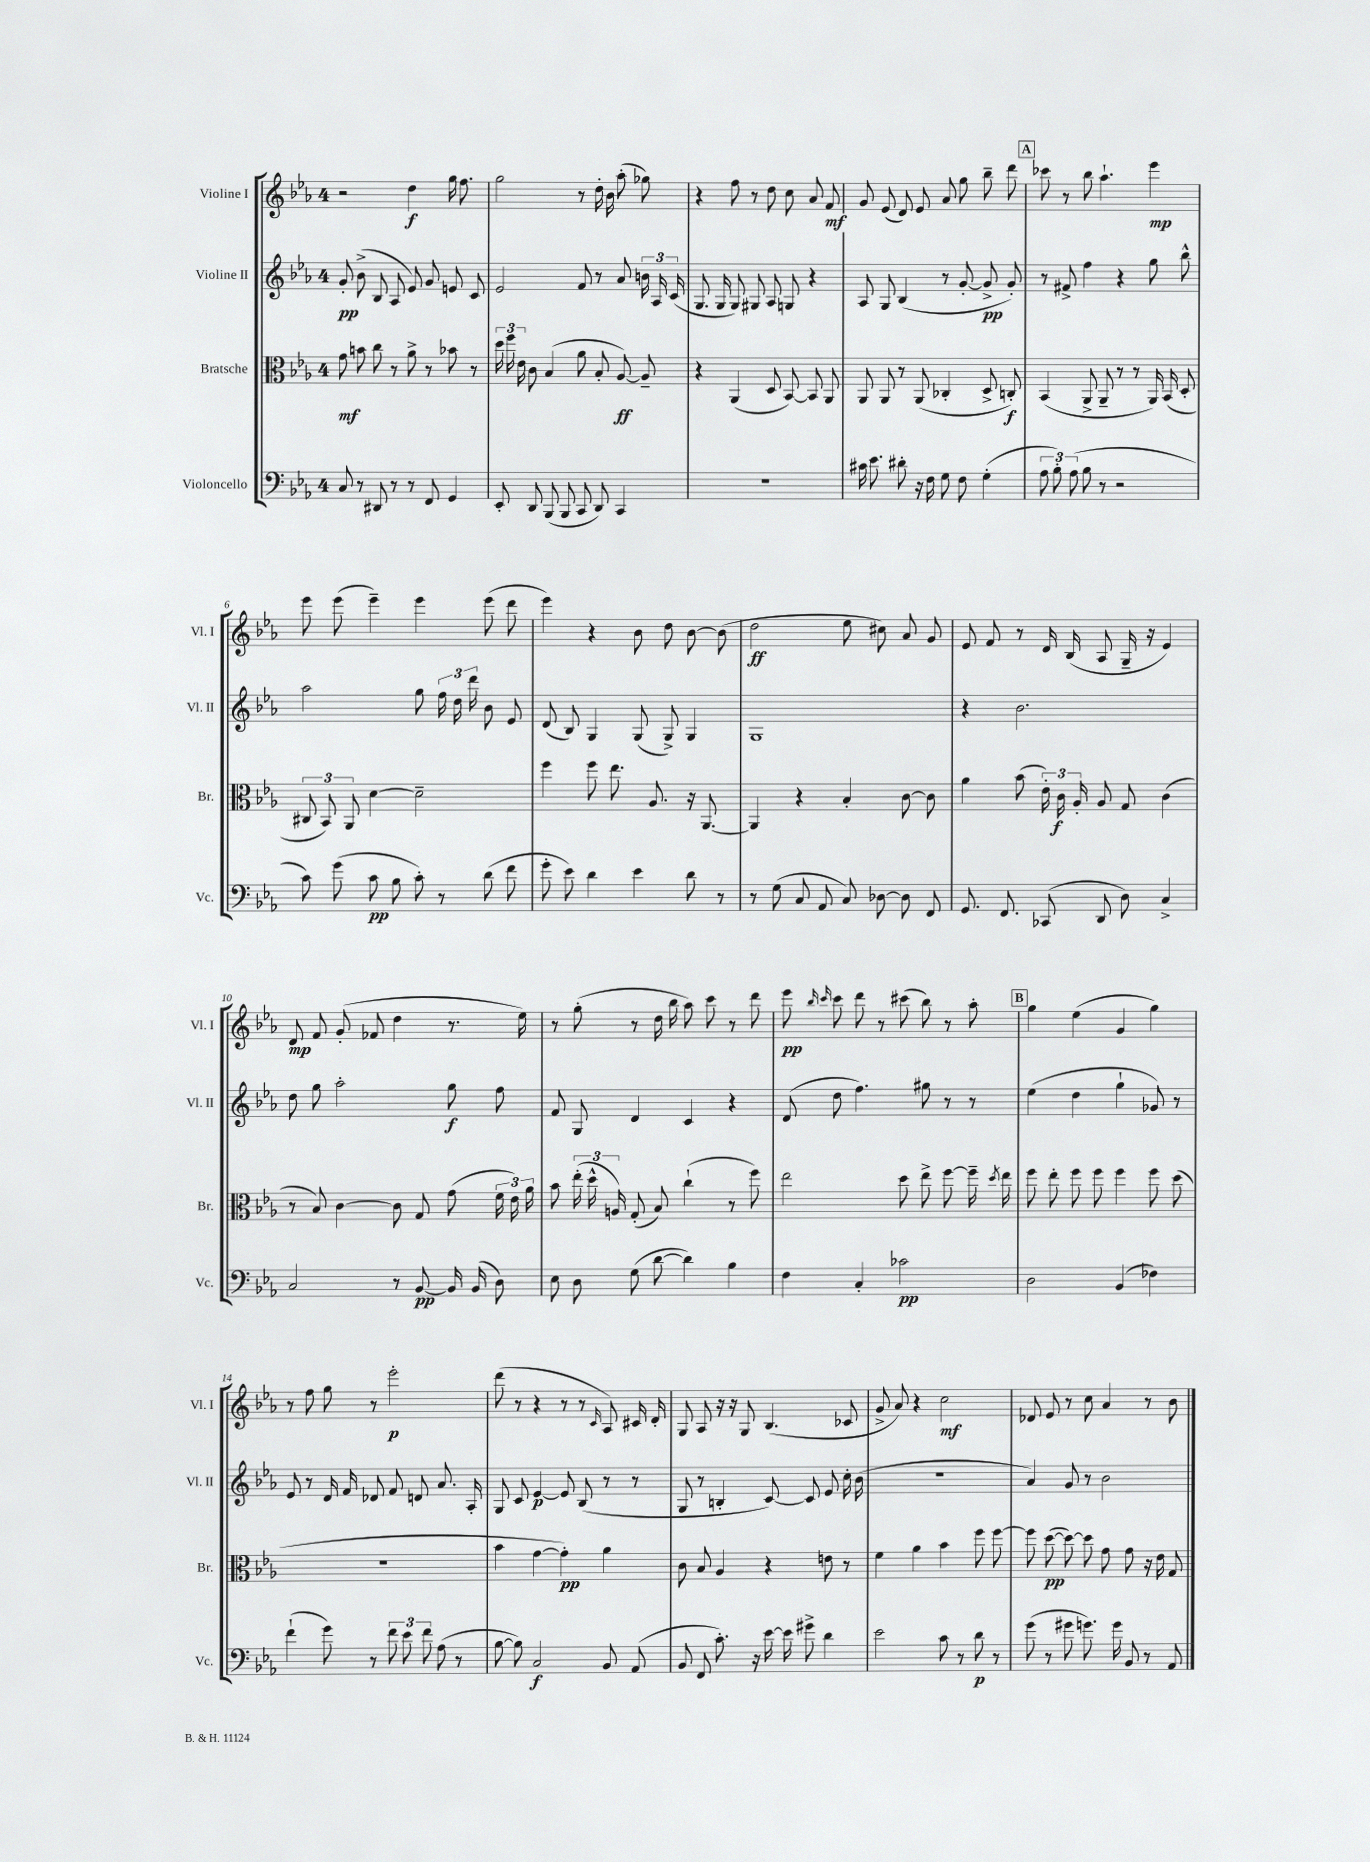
<<
\new StaffGroup <<
\new Staff = "s0" \with { instrumentName = "Violine I" shortInstrumentName = "Vl. I" } {
    \clef treble \key ees \major \once \override Staff.TimeSignature.style = #'single-digit \time 4/4
    \autoBeamOff r2 d''4\f g''16 f''8. |
    g''2 r8 d''16-. bes'16 aes''8-.( ges''8) |
    r4 f''8 r8 d''8 c''8 aes'8 f'8\mf |
    g'8 ees'8( d'8) ees'8 aes'8 g''8 bes''8-- d'''8 |
    \mark \markup { \box "A" } ces'''8 r8 bes''8 aes''4.-! ees'''4\mp |
    ees'''8 ees'''8( ees'''4--) ees'''4 ees'''8( d'''8 |
    ees'''4) r4 bes'8 d''8 bes'8~ bes'8( |
    d''2\ff ees''8 cis''8) aes'8 g'8 |
    ees'8 f'8 r8 d'16 bes16( aes8 g16-- r16 ees'4) |
    d'8\mp f'8 g'8-.( fes'8 d''4 r8. ees''16) |
    r8 g''8-.( r8 d''16 bes''16 aes''8) c'''8 r8 d'''8 |
    ees'''8\pp \grace { bes''16 c'''16 } c'''8 d'''8 r8 cis'''8( bes''8) r8 aes''8-. |
    \mark \markup { \box "B" } g''4 ees''4( g'4 g''4) |
    r8 f''8 g''8 r8 ees'''2-.\p |
    d'''8( r8 r4 r8 r8 \grace { c'16 } aes8) cis'16 d'16-. |
    g8 aes8 r16 r16 g8 bes4.( ces'8 |
    g'8-> aes'8) r4 c''2\mf |
    des'8 ees'8 r8 c''8 aes'4 r8 bes'8 \bar "|." |
}
\new Staff = "s1" \with { instrumentName = "Violine II" shortInstrumentName = "Vl. II" } {
    \clef treble \key ees \major \once \override Staff.TimeSignature.style = #'single-digit \time 4/4
    \autoBeamOff g'8-.\pp bes'8->( bes8 aes8 ees'8) g'8 e'8 c'8 |
    ees'2 f'8 r8 aes'8 \tuplet 3/2 { b'16 aes16 c'16( } |
    g8. g16 g8) gis8 aes8 g8 r4 |
    aes8 g8 bes4( r8 g'8~-. g'8->\pp g'8-.) |
    \mark \markup { \box "A" } r8 fis'8-> f''4 r4 g''8 bes''8-^ |
    aes''2 g''8 \tuplet 3/2 { f''16 d''16 d'''16 } bes'8 ees'8 |
    d'8( bes8) g4 g8( g8->) g4 |
    g1 |
    r4 bes'2. |
    d''8 g''8 aes''2-. g''8\f f''8 |
    f'8 g8 d'4 c'4 r4 |
    d'8( d''8 f''4.) gis''8 r8 r8 |
    \mark \markup { \box "B" } ees''4( d''4 g''4-! ges'8) r8 |
    ees'8 r8 d'16 f'16 des'8 f'8 d'8 aes'8. aes16-. |
    g8 c'8 ees'4~\p ees'8 bes8( r8 r8 |
    g8 r8 b4-. c'8~) c'8 ees'8 c''16-. bes'16( |
    R1 |
    aes'4) g'8 r8 bes'2 \bar "|." |
}
\new Staff = "s2" \with { instrumentName = "Bratsche" shortInstrumentName = "Br." } {
    \clef alto \key ees \major \once \override Staff.TimeSignature.style = #'single-digit \time 4/4
    \autoBeamOff g'8\mf b'8 c''8 r8 aes'8-> r8 bes'8 r8 |
    \tuplet 3/2 { d''16 f''16 ees'16 } c'8 bes4( aes'8 bes8-. aes8~\ff) aes8-- |
    r4 aes,4( d8 bes,8~) bes,8 aes,8 |
    aes,8 aes,8 r8 aes,8( ces4-. d8-> c8-.\f) |
    \mark \markup { \box "A" } bes,4( aes,8-> aes,8-- r8 r8 aes,16) bes,16( d8-. |
    \tuplet 3/2 { cis8 bes,8) aes,8 } d'4~ d'2-- |
    f''4 f''8 ees''8. aes8. r16 aes,8.~ |
    aes,4 r4 bes4-. c'8~ c'8 |
    aes'4 bes'8( \tuplet 3/2 { ees'16-.) c'16\f aes16-. } aes8 g8 c'4( |
    r8 bes8) c'4~ c'8 g8 g'8( \tuplet 3/2 { f'16 ees'16) aes'16 } |
    bes'8 \tuplet 3/2 { ees''16-.( d''16-^ a16) } g8-.( bes8) c''4-!( r8 f''8) |
    ees''2 d''8 ees''8-> f''8~ f''16-- \acciaccatura { d''8 } ees''16 |
    \mark \markup { \box "B" } f''8 ees''8-. f''8 f''8 f''4 f''8 d''8( |
    R1 |
    bes'4 g'4~ g'4-.\pp) aes'4 |
    c'8 bes8 aes4 r4 e'8 r8 |
    f'4 aes'4 bes'4 f''8 f''8~ |
    f''8 d''8~\pp( d''8~) d''8 g'8 g'8 r16 ees'16 g8 \bar "|." |
}
\new Staff = "s3" \with { instrumentName = "Violoncello" shortInstrumentName = "Vc." } {
    \clef bass \key ees \major \once \override Staff.TimeSignature.style = #'single-digit \time 4/4
    \autoBeamOff c8 r8 dis,8 r8 r8 f,8 g,4 |
    ees,8-. d,8 bes,,8( bes,,8 c,8 d,8) c,4 |
    R1 |
    cis'16 ees'8. dis'8-. r16 f16 g8 f8 g4-.( |
    \mark \markup { \box "A" } \tuplet 3/2 { aes8 bes8-.) aes8( } bes8 r8 r2 |
    c'8) g'8( c'8\pp bes8 c'8-.) r8 d'8( f'8 |
    g'8-. ees'8) d'4 ees'4 d'8 r8 |
    r8 g8( c8 aes,8 c8) des8~ des8 f,8 |
    g,8. f,8. ces,8( d,8 d8) c4-> |
    c2 r8 bes,8~\pp bes,16 bes,16( d8) |
    ees8 d8 g8( d'8~ d'4) bes4 |
    f4 c4-. ces'2\pp |
    \mark \markup { \box "B" } d2 bes,4( fes4) |
    f'4-!( g'8) r8 \tuplet 3/2 { f'8 ees'8 f'8 } aes8( r8 |
    bes8~ bes8) c2\f bes,8 aes,8( |
    bes,8 f,8 c'8.-.) r16 ees'16~ ees'16 gis'8-> d'4 |
    ees'2 c'8 r8 d'8\p r8 |
    g'8( r8 gis'8 g'8.) g'16 bes,8 r8 aes,8 \bar "|." |
}
>>
>>
